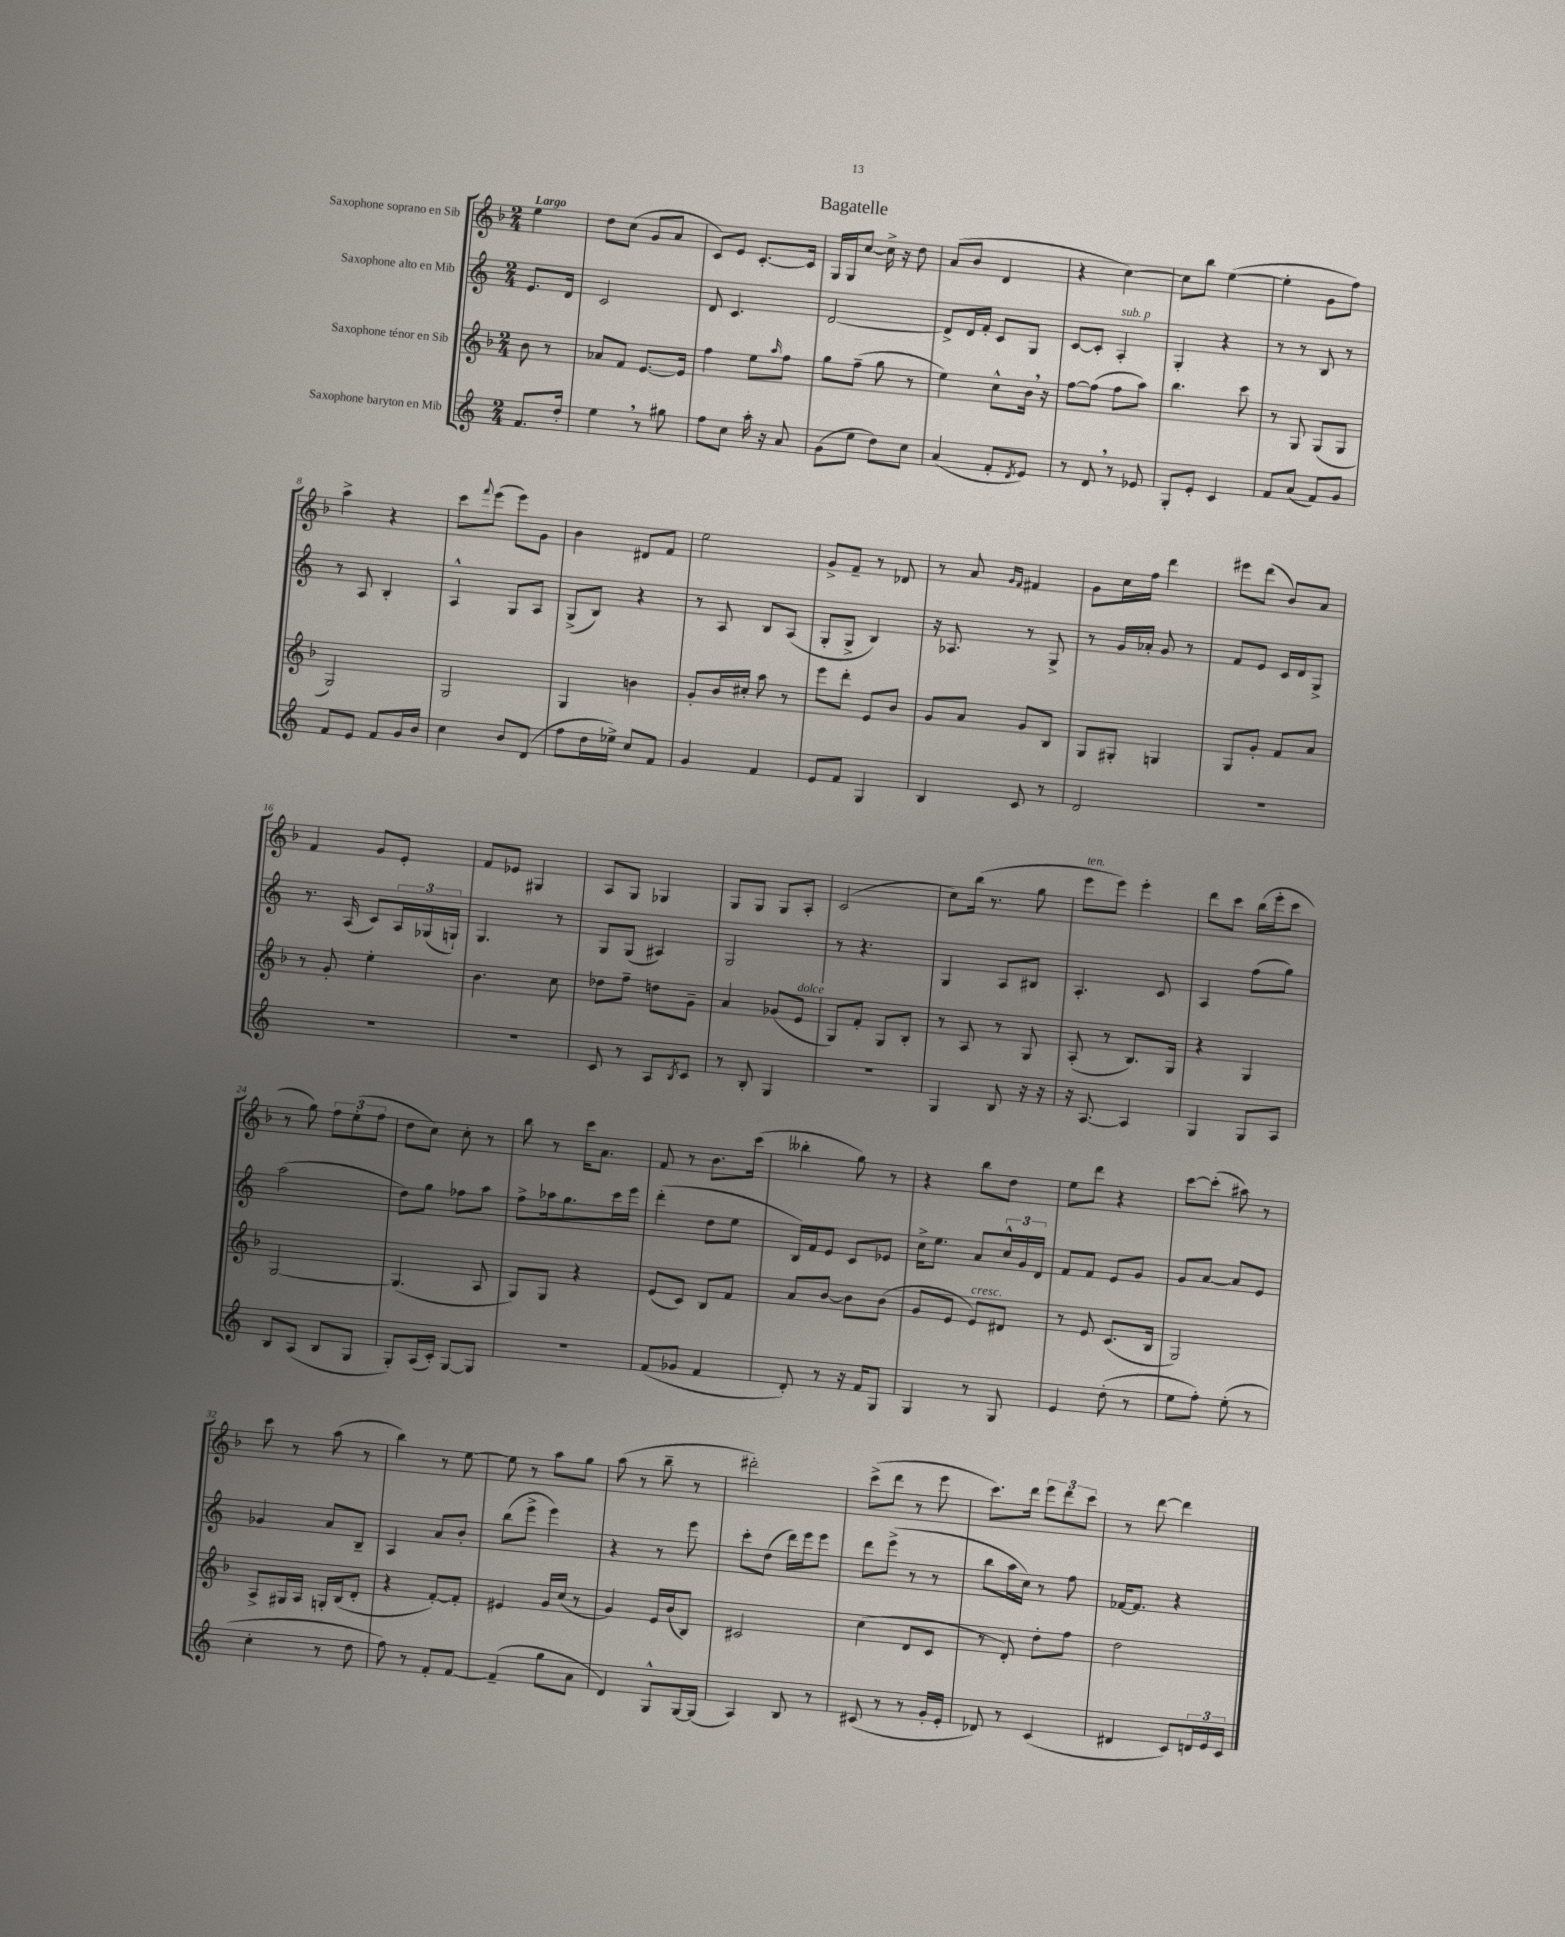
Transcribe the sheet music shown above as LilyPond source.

\header { title = "Bagatelle" }
<<
\new StaffGroup <<
\new Staff = "s0" \with { instrumentName = "Saxophone soprano en Sib" } {
    \clef treble \key f \major \numericTimeSignature \time 2/4 \partial 4 \tempo "Largo"
    e''4 |
    d''8 c''8( g'8 a'8 |
    c'8) e'8 c'8.~-. c'16 |
    g16 g16 c''8~ c''16-> r16 d''8 |
    a'8( bes'8 d'4 |
    r4 c''4~) |
    c''8 bes''8 e''4~( |
    e''4-. g'8 f''8) |
    a''4-> r4 |
    c'''8 \appoggiatura { f'''8 } e'''8( e'''8) g'8 |
    bes'4 dis'8 f'8 |
    e''2 |
    g'8-> f'8-- r8 des'8 |
    r8 a'8 \grace { g'16 f'16 } fis'4 |
    g'8 c''16 f''16 d'''4 |
    eis'''8 d'''8( bes'8) a'8 |
    f'4 g'8 e'8-. |
    f'8 ees'8 gis4 |
    a8 g8 ges4 |
    g8 g8 g8 a8-. |
    c'2( |
    c''8) bes''16( r8. g''8 |
    e'''8^\markup { \italic "ten." } e'''8) e'''4-. |
    d'''8 c'''8 bes''16( e'''16-. c'''8 |
    r8 g''8) \tuplet 3/2 { f''8 e''8-.( f''8 } |
    d''8 c''8) c''8-. r8 |
    bes''8 r8 c'''16 a'8. |
    f'8 r8 bes'8. c'''16( |
    beses''4-. g''8) r8 |
    r4 bes''8 d''8 |
    e''8 d'''8 r4 |
    c'''8~ c'''8-.( ais''8) r8 |
    c'''8 r8 a''8( r8 |
    bes''4) r8 e''8~ |
    e''8 r8 a''8 g''8 |
    a''8( r8 bes''8-- r8 |
    dis'''2-.) |
    c'''8->( d'''8 r8 e'''8 |
    c'''8.) d'''16 \tuplet 3/2 { e'''8 d'''8 c'''8 } |
    r8 d'''8~ d'''4 \bar "|." |
}
\new Staff = "s1" \with { instrumentName = "Saxophone alto en Mib" } {
    \clef treble \key c \major \numericTimeSignature \time 2/4 \partial 4
    e'8. d'16 |
    c'2 |
    d'8 c'4. |
    d'2~ |
    d'8-> d'16 f'16-. c'8 g8 |
    c'8~ c'8-. a4-.^\markup { \italic "sub. p" } |
    g4-. r4 |
    r8 r8 b8 r8 |
    r8 a8 b4-. |
    a4-^ g8 a8 |
    g8->( b8) r4 |
    r8 a8 b8 a8( |
    g8-. g8-> b4) |
    r16 aes8. r8 g8-> |
    r8 g'16 aes'16-. g'8 r8 |
    f'8 e'8 c'16 d'16 g8-> |
    r8. a16( c'8) \tuplet 3/2 { a16 ges16( g16-!) } |
    g4. r8 |
    g8 g8( ais4) |
    g2 |
    r8 r4. |
    g4 a8 bis8 |
    a4.-. c'8 |
    a4 f''8( g''8) |
    a''2( |
    d''8) g''8 fes''8 a''8 |
    f''8-> aes''16 g''8. c'''16 e'''16 |
    d'''4-.( d''8 e''8 |
    b16) f'16 e'8 c'8 ees'8 |
    c''16-> e''8. a'8 \tuplet 3/2 { c''16-^ g'16 d'16 } |
    f'8 f'8 e'8 g'8 |
    g'8 a'8~ a'8 e'8 |
    ges'4 a'8 b8-- |
    a4 a'8 b'8-. |
    b''8( e'''8-> e'''4) |
    r4 r8 e'''8 |
    c'''8-. d''8( d'''16) e'''16 e'''8 |
    d'''8 e'''8->( r8 r8 |
    b''8 a''16 c''16) r8 f''8 |
    fes'16~ fes'8. r4 \bar "|." |
}
\new Staff = "s2" \with { instrumentName = "Saxophone ténor en Sib" } {
    \clef treble \key f \major \numericTimeSignature \time 2/4 \partial 4
    bes'8 r8 |
    aes'8 f'8 e'8.~ e'16 |
    f''4 e''8 \grace { a''16 } f''8 |
    g''8 f''8--( g''8 r8 |
    e''4) c''8-^ bes'16 \breathe r16 |
    f''8~ f''8( f''8 a''8) |
    bes''4. c'''8 |
    r8 g8 g8( g8 |
    g2) |
    g2 |
    g4 b'4 |
    g'8-. bes'16 cis''16-. a''8 r8 |
    e'''8 d'''8-. e'8 bes'8 |
    g'8 a'8 g'8 bes8 |
    g8 gis8-. g4 |
    g8 g'8-. f'8 a'8 |
    r8 g'8-. e''4-. |
    bes'4. c''8 |
    des''8 f''8-- d''8 g'8-- |
    a'4 ges'8( e'8^\markup { \italic "dolce" } |
    g8) f'8-. g8 bes8-. |
    r8 a8 r8 g8 |
    a8-.( r8 bes8.) g16 |
    r4 g4 |
    g2~ |
    g4.( a8 |
    g8) g8 r4 |
    e'8( c'8) bes8 f'8 |
    a'8 bes'8~ bes'8 bes'8( |
    g'8 e'8 e'8^\markup { \italic "cresc." }) dis'8 |
    r8 e'8 c'8.( bes16 |
    g2) |
    a8-> gis16 a16 g16-. bes16( d'8-. |
    r4 f'8~-.) f'8-. |
    eis'4 g'16 c''16( r8 |
    g'4) e'16 bes'16( bes8) |
    cis'2 |
    c''4( d'8 c'8 |
    r8 d'8-.) d''8-. f''8 |
    d''2 \bar "|." |
}
\new Staff = "s3" \with { instrumentName = "Saxophone baryton en Mib" } {
    \clef treble \key c \major \numericTimeSignature \time 2/4 \partial 4
    f'8. d''16-. |
    e''4 \breathe r8 gis''8 |
    f''8 c''8 a''16-. r16 a'8 |
    g'8( e''8 d''8) c''8 |
    a'4( f'8-. \acciaccatura { d'8 } e'8) |
    r8 d'8 \breathe r8 ees'8 |
    g8-. e'8-. c'4 |
    f'8 a'8( f'8) g'8 |
    f'8 e'8 f'8 g'16 b'16 |
    c''4 b'8 d'8( |
    f''8 d''16 ees''16->) c''8 f'8 |
    g'4 f'4 |
    e'8 f'8 g4 |
    b4 c'8 r8 |
    d'2 |
    R2 |
    R2 |
    R2 |
    c'8 r8 a8 \acciaccatura { b8 } c'8 |
    r8 b8-. g4 |
    R2 |
    g4 b8 r16 r16 |
    r16 a8.~ a4 |
    g4 g8 a8 |
    b8 a8( b8 g8 |
    g8-.) a16( c'16-.) g8~ g8 |
    R2 |
    f'8( ges'8 f'4 |
    d'8-.) r8 r16 f'16 g8 |
    g4 r8 g8 |
    e'4 d''8-.( r8 |
    e''8 f''8-.) e''8-.( r8 |
    c''4-. r8 d''8 |
    f''8) r8 f'8-. f'8~ |
    f'4--( g''8 a'8 |
    d'4) g8-^ g16~ g16( |
    a4) b8 r8 |
    cis'8( r8 r8 g'16-. e'16-. |
    des'8) r8 c'4( |
    dis'4 c'8) \tuplet 3/2 { d'16 e'16 c'16 } \bar "|." |
}
>>
>>
